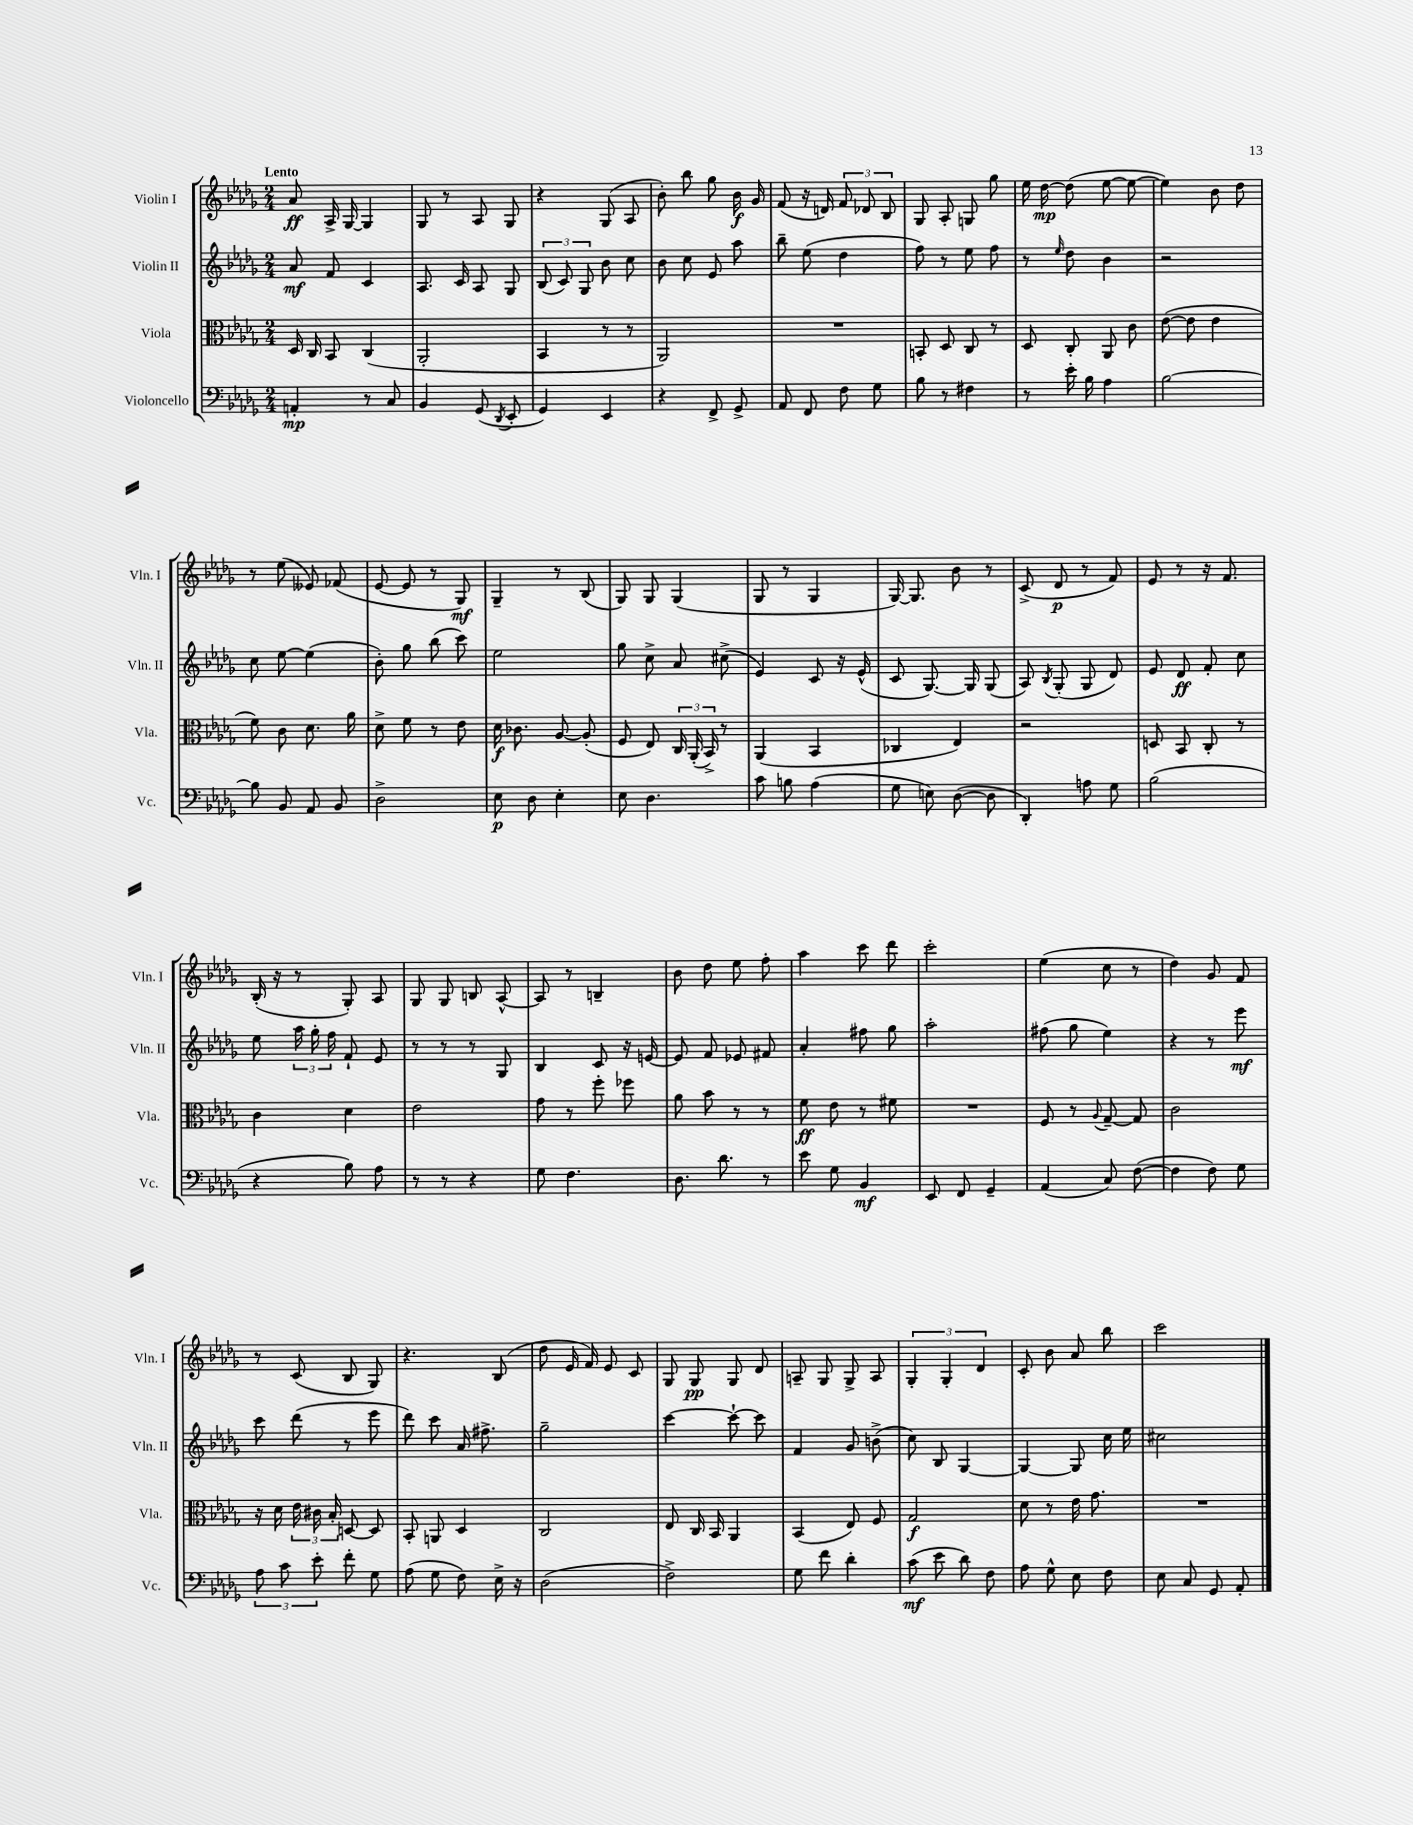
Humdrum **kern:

**kern	**dynam	**kern	**dynam	**kern	**dynam	**kern	**dynam
*part4	*part4	*part3	*part3	*part2	*part2	*part1	*part1
*staff4	*staff4	*staff3	*staff3	*staff2	*staff2	*staff1	*staff1
*I"Violoncello	*	*I"Viola	*	*I"Violin II	*	*I"Violin I	*
*I'Vc.	*	*I'Vla.	*	*I'Vln. II	*	*I'Vln. I	*
*clefF4	*	*clefC3	*	*clefG2	*	*clefG2	*
*k[b-e-a-d-g-]	*	*k[b-e-a-d-g-]	*	*k[b-e-a-d-g-]	*	*k[b-e-a-d-g-]	*
*M2/4	*	*M2/4	*	*M2/4	*	*M2/4	*
=1	=1	=1	=1	=1	=1	=1	=1
!	!	!	!	!	!	!LO:TX:a:B:t=Lento	!
4AAn'/	mp	16D-/	.	8a-/	mf	8a-/	ff
.	.	16C/	.	.	.	.	.
.	.	8BB-/	.	8f/	.	16A-^/	.
.	.	.	.	.	.	[16G-/	.
8r	.	(4C/	.	4c/	.	4G-/]	.
8C/	.	.	.	.	.	.	.
=2	=2	=2	=2	=2	=2	=2	=2
4BB-/	.	2AA-'/	.	8.A-/	.	8G-/	.
.	.	.	.	.	.	8r	.
.	.	.	.	16c/	.	.	.
(8GG-/	.	.	.	8A-/	.	8A-/	.
8qDD-/	.	.	.	.	.	.	.
8EE-'/	.	.	.	8G-/	.	8G-/	.
=3	=3	=3	=3	=3	=3	=3	=3
4GG-/)	.	4BB-/	.	(12B-/	.	4r	.
.	.	.	.	12c/)	.	.	.
.	.	.	.	12G-/	.	.	.
4EE-/	.	8r	.	8b-\	.	(8G-/	.
.	.	8r	.	8cc\	.	8A-/	.
=4	=4	=4	=4	=4	=4	=4	=4
4r	.	2AA-/)	.	8b-\	.	8b-'\)	.
.	.	.	.	8cc\	.	8bb-\	.
8FF^/	.	.	.	8e-/	.	8gg-\	.
8GG-^/	.	.	.	8aa-\	.	16b-\	f
.	.	.	.	.	.	16g-/	.
=5	=5	=5	=5	=5	=5	=5	=5
8AA-/	.	2r	.	8bb-~\	.	(8f/	.
8FF/	.	.	.	(8ee-\	.	16r	.
.	.	.	.	.	.	16dn/)	.
8F\	.	.	.	4dd-\	.	12f/	.
.	.	.	.	.	.	12d-X/	.
8G-\	.	.	.	.	.	.	.
.	.	.	.	.	.	12B-/	.
=6	=6	=6	=6	=6	=6	=6	=6
8B-\	.	8BBn'/	.	8ff\)	.	8G-/	.
8r	.	8D-/	.	8r	.	8A-'/	.
4F#X\	.	8C/	.	8ee-\	.	8Gn/	.
.	.	8r	.	8ff\	.	8gg-\	.
=7	=7	=7	=7	=7	=7	=7	=7
8r	.	8D-/	.	8r	.	16ee-\	.
.	.	.	.	.	.	[16dd-\	mp
.	.	.	.	16qqee-/	.	.	.
16e-'\	.	8C'/	.	8dd-\	.	(8dd-\]	.
16B-\	.	.	.	.	.	.	.
4A-\	.	8AA-/	.	4b-\	.	[8ee-\	.
.	.	8c\	.	.	.	8ee-\_	.
=8	=8	=8	=8	=8	=8	=8	=8
[2B-\	.	([8e-\	.	2r	.	4ee-\])	.
.	.	8e-\]	.	.	.	.	.
.	.	4e-\	.	.	.	8b-\	.
.	.	.	.	.	.	8dd-\	.
!!LO:LB:g=z
=9	=9	=9	=9	=9	=9	=9	=9
8B-\]	.	8f\)	.	8cc\	.	8r	.
8BB-/	.	8c\	.	[8ee-\	.	(8ee-\	.
8AA-/	.	8.d-\	.	(4ee-\]	.	8e--X/)	.
8BB-/	.	.	.	.	.	(8f-X/	.
.	.	16a-\	.	.	.	.	.
=10	=10	=10	=10	=10	=10	=10	=10
2D-^\	.	8d-^\	.	8b-'\)	.	[8e-/	.
.	.	8f\	.	8gg-\	.	8e-/]	.
.	.	8r	.	(8bb-\	.	8r	.
.	.	8e-\	.	8ccc\)	.	8G-/)	mf
=11	=11	=11	=11	=11	=11	=11	=11
8E-\	p	16d-\	f	2ee-\	.	4G-~/	.
.	.	8.c-X\	.	.	.	.	.
8D-\	.	.	.	.	.	.	.
4E-'\	.	[8A-/	.	.	.	8r	.
.	.	(8A-'/]	.	.	.	(8B-/	.
=12	=12	=12	=12	=12	=12	=12	=12
8E-\	.	8F/	.	8gg-\	.	8G-/)	.
4.D-\	.	8E-/)	.	8cc^\	.	8G-/	.
.	.	24C/	.	8a-/	.	(4G-/	.
.	.	(24AA-'/	.	.	.	.	.
.	.	24BB-^/)	.	.	.	.	.
.	.	8r	.	(8cc#X^\	.	.	.
=13	=13	=13	=13	=13	=13	=13	=13
8c\	.	(4AA-/	.	4e-/)	.	8G-/	.
8Bn\	.	.	.	.	.	8r	.
(4A-\	.	4BB-/	.	8c/	.	4G-/	.
.	.	.	.	16r	.	.	.
.	.	.	.	(16e-^^/	.	.	.
=14	=14	=14	=14	=14	=14	=14	=14
8G-\	.	4C-X/	.	8c/	.	[16G-/)	.
.	.	.	.	.	.	8.G-/]	.
8En\)	.	.	.	[8.G-/)	.	.	.
([8D-\	.	4E-/)	.	.	.	8b-\	.
.	.	.	.	16G-/]	.	.	.
8D-\]	.	.	.	(8G-/	.	8r	.
=15	=15	=15	=15	=15	=15	=15	=15
4DD-'/)	.	2r	.	8A-/)	.	(8c^/	.
.	.	.	.	8qB-/	.	.	.
.	.	.	.	(8G-'/	.	8d-/	p
8An\	.	.	.	8G-/	.	8r	.
8G-\	.	.	.	8d-/)	.	8f/)	.
=16	=16	=16	=16	=16	=16	=16	=16
(2B-\	.	8Dn/	.	8e-/	.	8e-/	.
.	.	8BB-/	.	8d-/	ff	8r	.
.	.	8C'/	.	8f'/	.	16r	.
.	.	.	.	.	.	8.f/	.
.	.	8r	.	8cc\	.	.	.
!!LO:LB:g=z
=17	=17	=17	=17	=17	=17	=17	=17
4r	.	4c\	.	8ee-\	.	(16B-'/	.
.	.	.	.	.	.	16r	.
.	.	.	.	24aa-\	.	8r	.
.	.	.	.	24gg-'\	.	.	.
.	.	.	.	24ff\	.	.	.
8B-\)	.	4d-\	.	8f`/	.	8G-'/)	.
8A-\	.	.	.	8e-/	.	8A-/	.
=18	=18	=18	=18	=18	=18	=18	=18
8r	.	2e-\	.	8r	.	8G-/	.
8r	.	.	.	8r	.	8G-/	.
4r	.	.	.	8r	.	8Bn/	.
.	.	.	.	8G-/	.	[8A-^^/	.
=19	=19	=19	=19	=19	=19	=19	=19
8G-\	.	8g-\	.	4B-/	.	8A-/]	.
4.F\	.	8r	.	.	.	8r	.
.	.	8ff'\	.	8c/	.	4Bn~/	.
.	.	8ff-X\	.	16r	.	.	.
.	.	.	.	[16en/	.	.	.
=20	=20	=20	=20	=20	=20	=20	=20
8.D-\	.	8a-\	.	8e/]	.	8b-\	.
.	.	8b-\	.	8f/	.	8dd-\	.
8.d-\	.	.	.	.	.	.	.
.	.	8r	.	8e-X/	.	8ee-\	.
8r	.	8r	.	8f#X/	.	8ff'\	.
=21	=21	=21	=21	=21	=21	=21	=21
8e-\	.	8f\	ff	4a-'/	.	4aa-\	.
8G-\	.	8e-\	.	.	.	.	.
4BB-/	mf	8r	.	8ff#X\	.	8ccc\	.
.	.	8f#X\	.	8gg-\	.	8ddd-\	.
=22	=22	=22	=22	=22	=22	=22	=22
8EE-/	.	2r	.	2aa-'\	.	2ccc'\	.
8FF/	.	.	.	.	.	.	.
4GG-~/	.	.	.	.	.	.	.
=23	=23	=23	=23	=23	=23	=23	=23
(4AA-/	.	8F/	.	(8ff#X\	.	(4ee-\	.
.	.	8r	.	8gg-\	.	.	.
.	.	8qqA-/	.	.	.	.	.
8C/)	.	[8G-~/	.	4ee-\)	.	8cc\	.
([8F\	.	8G-/]	.	.	.	8r	.
=24	=24	=24	=24	=24	=24	=24	=24
4F\]	.	2c\	.	4r	.	4dd-\)	.
8F\)	.	.	.	8r	.	8g-/	.
8G-\	.	.	.	8eee-\	mf	8f/	.
!!LO:LB:g=z
=25	=25	=25	=25	=25	=25	=25	=25
12A-\	.	16r	.	8ccc\	.	8r	.
.	.	16d-\	.	.	.	.	.
12c\	.	.	.	.	.	.	.
.	.	24e-\	.	(8ddd-\	.	(8c/	.
12e-'\	.	24c#X\	.	.	.	.	.
.	.	24B-'/	.	.	.	.	.
8f'\	.	[8Dn/	.	8r	.	8B-/	.
8G-\	.	8D/]	.	8eee-\	.	8G-/)	.
=26	=26	=26	=26	=26	=26	=26	=26
(8A-\	.	8BB-'/	.	8ddd-\)	.	4.r	.
8G-\	.	8AAn/	.	8ccc\	.	.	.
8F\)	.	4D-/	.	16a-/	.	.	.
.	.	.	.	8.ff#X^\	.	.	.
16E-^\	.	.	.	.	.	(8B-/	.
16r	.	.	.	.	.	.	.
=27	=27	=27	=27	=27	=27	=27	=27
(2D-\	.	2C/	.	2gg-~\	.	8dd-\	.
.	.	.	.	.	.	16e-/	.
.	.	.	.	.	.	16f/)	.
.	.	.	.	.	.	8e-/	.
.	.	.	.	.	.	8c/	.
=28	=28	=28	=28	=28	=28	=28	=28
2F^\)	.	8E-/	.	[4ccc\	.	8G-/	.
.	.	16C/	.	.	.	8G-/	pp
.	.	16BB-/	.	.	.	.	.
.	.	4AA-/	.	8ccc`\_	.	8G-/	.
.	.	.	.	8ccc\]	.	8d-/	.
=29	=29	=29	=29	=29	=29	=29	=29
8G-\	.	(4BB-/	.	4f/	.	8An~/	.
8f\	.	.	.	.	.	8G-/	.
4d-'\	.	8E-/)	.	8g-/	.	8G-^/	.
.	.	8F/	.	(8bn^\	.	8A/	.
=30	=30	=30	=30	=30	=30	=30	=30
(8c\	mf	2G-/	f	8cc\)	.	6G-'/	.
8e-\	.	.	.	8B-/	.	.	.
.	.	.	.	.	.	6G-'/	.
8d-\)	.	.	.	[4G-/	.	.	.
.	.	.	.	.	.	6d-/	.
8F\	.	.	.	.	.	.	.
=31	=31	=31	=31	=31	=31	=31	=31
8A-\	.	8d-\	.	4G-/_	.	8c'/	.
8G-^^\	.	8r	.	.	.	8b-\	.
8E-\	.	16e-\	.	8G-/]	.	8a-/	.
.	.	8.g-\	.	.	.	.	.
8F\	.	.	.	16cc\	.	8bb-\	.
.	.	.	.	16ee-\	.	.	.
=32	=32	=32	=32	=32	=32	=32	=32
8E-\	.	2r	.	2cc#X\	.	2ccc\	.
8C/	.	.	.	.	.	.	.
8GG-/	.	.	.	.	.	.	.
8AA-'/	.	.	.	.	.	.	.
==	==	==	==	==	==	==	==
*-	*-	*-	*-	*-	*-	*-	*-
